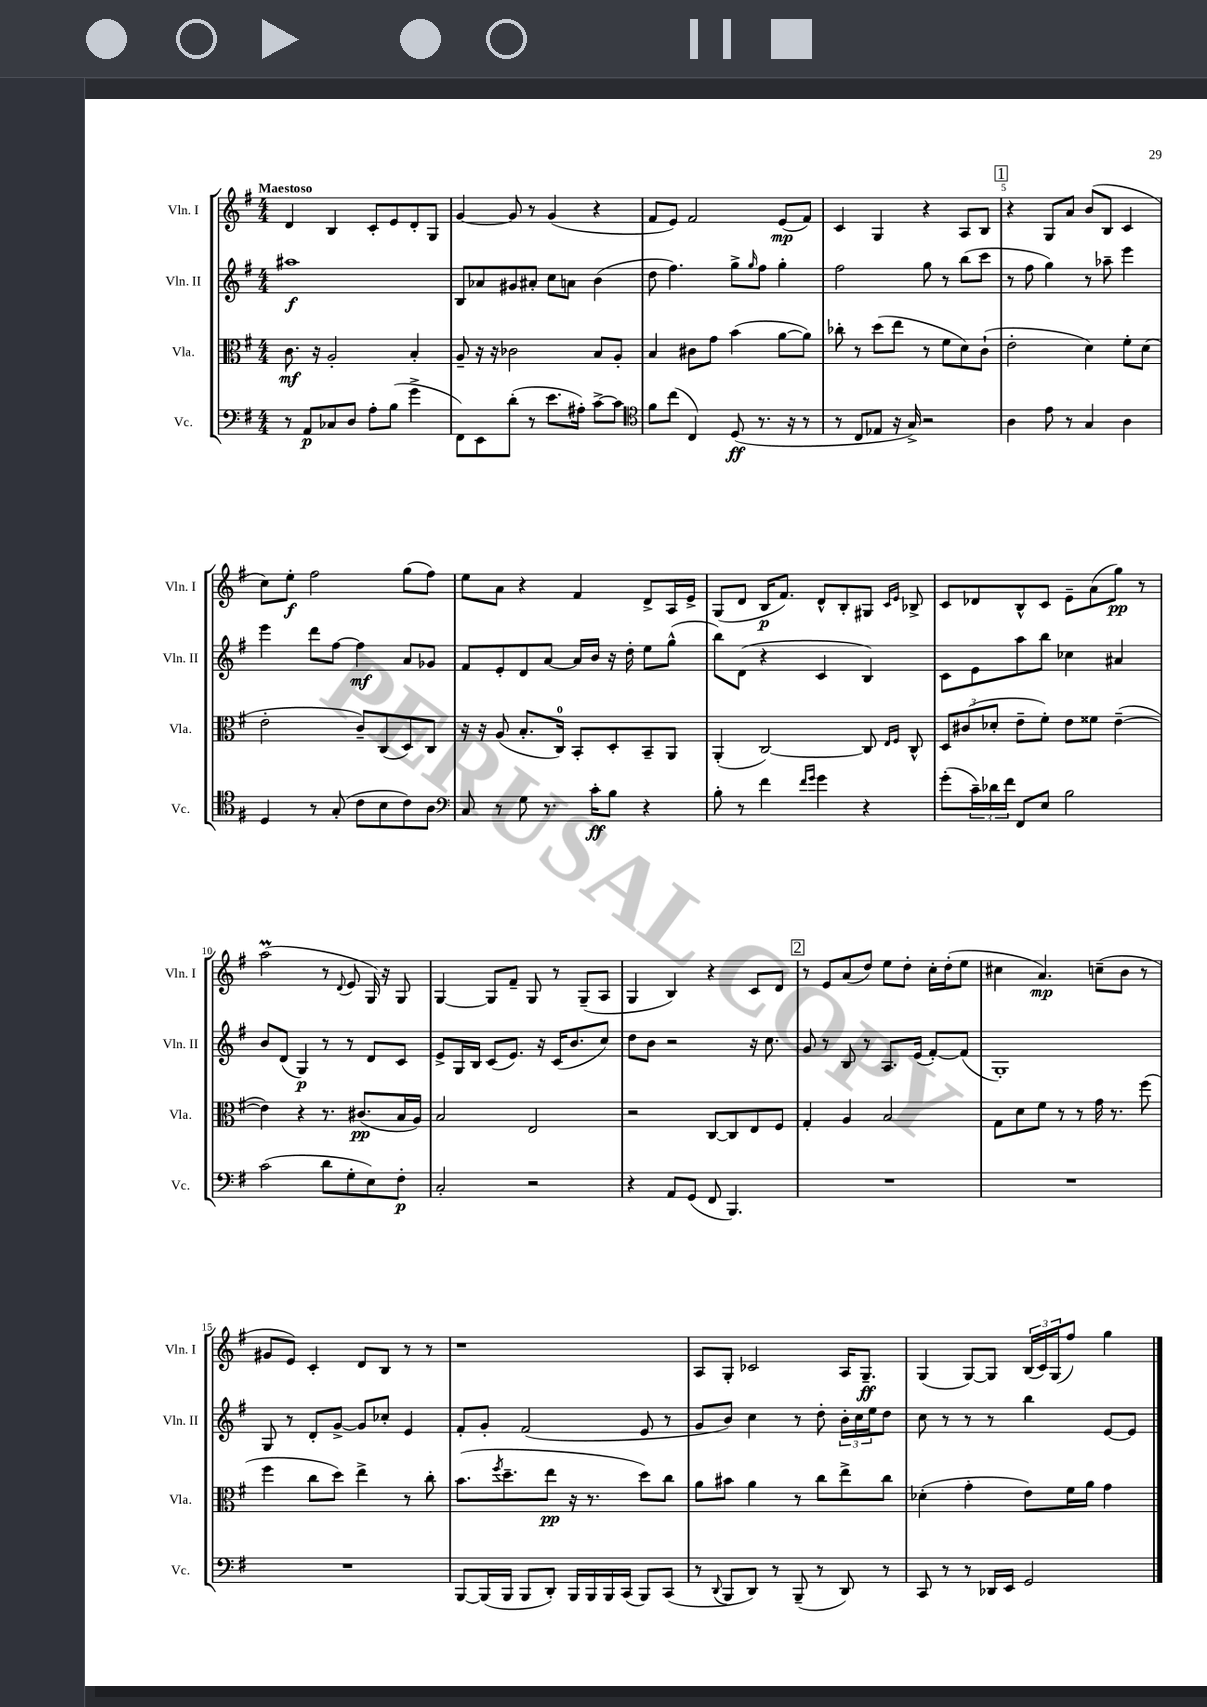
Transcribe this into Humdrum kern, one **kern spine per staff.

**kern	**dynam	**kern	**dynam	**kern	**dynam	**kern	**dynam
*part4	*part4	*part3	*part3	*part2	*part2	*part1	*part1
*staff4	*staff4	*staff3	*staff3	*staff2	*staff2	*staff1	*staff1
*I"Vc.	*	*I"Vla.	*	*I"Vln. II	*	*I"Vln. I	*
*I'Vc.	*	*I'Vla.	*	*I'Vln. II	*	*I'Vln. I	*
*clefF4	*	*clefC3	*	*clefG2	*	*clefG2	*
*k[f#]	*	*k[f#]	*	*k[f#]	*	*k[f#]	*
*M4/4	*	*M4/4	*	*M4/4	*	*M4/4	*
=1	=1	=1	=1	=1	=1	=1	=1
!	!	!	!	!	!	!LO:TX:a:B:t=Maestoso	!
8r	.	8.c\	mf	1aa#X	f	4d/	.
8AA/L	p	.	.	.	.	.	.
.	.	16r	.	.	.	.	.
8C-X/	.	2A'/	.	.	.	4B/	.
8D/J	.	.	.	.	.	.	.
8A'\L	.	.	.	.	.	8c'/L	.
(8B\J	.	.	.	.	.	8e/	.
4g^\	.	4B'/	.	.	.	8d'/	.
.	.	.	.	.	.	8G/J	.
=2	=2	=2	=2	=2	=2	=2	=2
8FF#\L)	.	8A~/	.	8B/L	.	[4g/	.
8EE\	.	16r	.	8a-X/	.	.	.
.	.	16r	.	.	.	.	.
(8d'\J	.	2c-X\	.	8g#X/	.	8g/]	.
8r	.	.	.	8a#X'/J	.	8r	.
8.e\L	.	.	.	8cc\L	.	(4g/	.
.	.	.	.	8an\J	.	.	.
16A#X'\Jk)	.	.	.	.	.	.	.
[8c^\L	.	8B/L	.	(4b\	.	4r	.
8c\J]	.	8A'/J	.	.	.	.	.
=3	=3	=3	=3	=3	=3	=3	=3
*clefC4	*	*	*	*	*	*	*
8f#\L	.	4B/	.	8dd\	.	8f#/L	.
(8cc\J	.	.	.	4.ff#\)	.	8e/J)	.
4C/)	.	8c#X\L	.	.	.	2f#/	.
.	.	8g\J	.	.	.	.	.
(8D/	ff	(4b\	.	8gg^\L	.	.	.
.	.	.	.	16qqgg/	.	.	.
8.r	.	.	.	8ff#\J	.	.	.
.	.	[8a\L	.	4gg'\	.	(8e/L	mp
16r	.	.	.	.	.	.	.
8r	.	8a\J])	.	.	.	8f#/J)	.
=4	=4	=4	=4	=4	=4	=4	=4
8r	.	8cc-X'\	.	2ff#\	.	4c/	.
8C/L	.	8r	.	.	.	.	.
8E-X/J	.	(8dd\L	.	.	.	4G/	.
16r	.	8ee\J	.	.	.	.	.
16G^/)	.	.	.	.	.	.	.
2r	.	8r	.	8gg\	.	4r	.
.	.	8f#\L	.	8r	.	.	.
.	.	8d\)	.	(8bb\L	.	8A/L	.
.	.	(8c`\J	.	8ccc\J	.	8B/J	.
!!LO:REH:place=s1:t=1
=5	=5	=5	=5	=5	=5	=5	=5
4A\	.	2e'\	.	8r	.	4r	.
.	.	.	.	8ff#\	.	.	.
8e\	.	.	.	4gg\)	.	8G/L	.
8r	.	.	.	.	.	8a/J	.
4G/	.	4d\)	.	8r	.	(8b/L	.
.	.	.	.	8aa-X~\	.	8B/J	.
4A\	.	8f#'\L	.	4eee\	.	4c/	.
.	.	(8d\J	.	.	.	.	.
!!LO:LB:g=z
=6	=6	=6	=6	=6	=6	=6	=6
4D/	.	2e'\	.	4eee\	.	8cc\L)	.
.	.	.	.	.	.	8ee'\J	f
8r	.	.	.	8ddd\L	.	2ff#\	.
(8G'/	.	.	.	[8ff#\J	.	.	.
8c\L	.	8c~/L)	.	4ff#\]	mf	.	.
8B\	.	(8C/	.	.	.	.	.
8c\)	.	8D/)	.	8a/L	.	(8gg\L	.
8A\J	.	8C/J	.	8g-X/J	.	8ff#\J)	.
=7	=7	=7	=7	=7	=7	=7	=7
*clefF4	*	*	*	*	*	*	*
8C/	.	16r	.	8f#/L	.	8ee\L	.
.	.	16r	.	.	.	.	.
8r	.	(8A/	.	8e'/	.	8a\J	.
8G\	.	8.B'/L	.	8d/	.	4r	.
8.r	.	.	.	[8a/J	.	.	.
.	.	16C/Jk)	.	.	.	.	.
.	.	8BB'/L	.	16a/LL]	.	4f#/	.
16c'\KL	ff	.	.	16b/JJ	.	.	.
8B\J	.	8D'/	.	16r	.	.	.
.	.	.	.	16dd'\	.	.	.
4r	.	8BB~/	.	8ee\L	.	8d^/L	.
.	.	8AA/J	.	(8gg^^\J	.	16A/L	.
.	.	.	.	.	.	16e^/JJ	.
=8	=8	=8	=8	=8	=8	=8	=8
8B'\	.	(4AA'/	.	8bb\L)	.	(8G/L	.
8r	.	.	.	(8d\J	.	8d/J	.
4f#\	.	[2C/)	.	4r	.	16B/KL	p
.	.	.	.	.	.	8.f#/J)	.
16qqf#/LL	.	.	.	.	.	.	.
16qqg/JJ	.	.	.	.	.	.	.
4g\	.	.	.	4c/	.	8d^^/L	.
.	.	.	.	.	.	8B'/	.
4r	.	8C/]	.	4B/)	.	8G#X/J	.
.	.	16qqE/LL	.	.	.	16qqc/LL	.
.	.	16qqF#/JJ	.	.	.	16qqe/JJ	.
.	.	8C^^/	.	.	.	8B-X^/	.
=9	=9	=9	=9	=9	=9	=9	=9
(8g'\L	.	12D/L	.	8c\L	.	8c/L	.
.	.	(12c#X/	.	.	.	.	.
24c~\L)	.	.	.	8e\	.	8d-X/	.
24d-X\	.	12d-X'/J	.	.	.	.	.
24f#\JJ	.	.	.	.	.	.	.
8FF#/L	.	8e~\L	.	8aa\	.	8B^^/	.
8E/J	.	8f#'\J)	.	8bb\J	.	8c/J	.
2B\	.	8e\L	.	4cc-X\	.	8e~\L	.
.	.	8f##X\J	.	.	.	(8a\	.
.	.	([4e~\	.	4a#X/	.	8gg\J)	pp
.	.	.	.	.	.	8r	.
!!LO:LB:g=z
=10	=10	=10	=10	=10	=10	=10	=10
(2c\	.	4e\])	.	8b/L	.	(2aaM\	.
.	.	.	.	(8d/J	.	.	.
.	.	4r	.	4G/)	p	.	.
8d\L	.	8.r	.	8r	.	8r	.
.	.	.	.	.	.	8qqd/	.
8G'\	.	.	.	8r	.	8e/	.
.	.	(8.c#X/L	pp	.	.	.	.
8E\)	.	.	.	8d/L	.	16G/)	.
.	.	.	.	.	.	16r	.
8F#'\J	p	16B/L	.	8c/J	.	8G/	.
.	.	16A/JJ)	.	.	.	.	.
=11	=11	=11	=11	=11	=11	=11	=11
2C'/	.	2B/	.	8e^/L	.	[4G/	.
.	.	.	.	16G/L	.	.	.
.	.	.	.	16B/JJ	.	.	.
.	.	.	.	(8c/L	.	8G/L]	.
.	.	.	.	8.e/J)	.	8f#~/J	.
2r	.	2E/	.	.	.	8G/	.
.	.	.	.	16r	.	.	.
.	.	.	.	(16c/KL	.	8r	.
.	.	.	.	8.b/	.	.	.
.	.	.	.	.	.	(8G~/L	.
.	.	.	.	8cc/J)	.	8A/J	.
=12	=12	=12	=12	=12	=12	=12	=12
4r	.	2r	.	8dd\L	.	4G/	.
.	.	.	.	8b\J	.	.	.
8AA/L	.	.	.	2r	.	4B/)	.
(8GG/J	.	.	.	.	.	.	.
8FF#/	.	[8C/L	.	.	.	4r	.
4.BBB/)	.	8C/]	.	.	.	.	.
.	.	8E/	.	16r	.	8c/L	.
.	.	.	.	8.cc\	.	.	.
.	.	8F#/J	.	.	.	8d/J	.
!!LO:REH:place=s1:t=2
=13	=13	=13	=13	=13	=13	=13	=13
1r	.	4G'/	.	8g/	.	8r	.
.	.	.	.	8r	.	8e/L	.
.	.	4A/	.	8B/	.	(8a/	.
.	.	.	.	8r	.	8dd/J)	.
.	.	2B/	.	8.A/L	.	8ee\L	.
.	.	.	.	.	.	8dd'\J	.
.	.	.	.	(16e/Jk	.	.	.
.	.	.	.	[8f#'/L)	.	16cc'\LL	.
.	.	.	.	.	.	(16dd'\J	.
.	.	.	.	(8f#/J]	.	8ee\J	.
=14	=14	=14	=14	=14	=14	=14	=14
1r	.	8G\L	.	1G')	.	4cc#X\	.
.	.	8d\	.	.	.	.	.
.	.	8f#\J	.	.	.	4.a/)	mp
.	.	8r	.	.	.	.	.
.	.	8r	.	.	.	.	.
.	.	16g\	.	.	.	(8ccn~\L	.
.	.	8.r	.	.	.	.	.
.	.	.	.	.	.	8b\J	.
.	.	(8ff#\	.	.	.	8r	.
!!LO:LB:g=z
=15	=15	=15	=15	=15	=15	=15	=15
1r	.	4ff#\	.	8G/	.	8g#X/L	.
.	.	.	.	8r	.	8e/J)	.
.	.	8cc\L	.	8d'/L	.	4c'/	.
.	.	8dd\J)	.	[8g^/J	.	.	.
.	.	4ee^\	.	8g/L]	.	8d/L	.
.	.	.	.	8cc-X'/J	.	8B/J	.
.	.	8r	.	4e/	.	8r	.
.	.	8cc'\	.	.	.	8r	.
=16	=16	=16	=16	=16	=16	=16	=16
[8BBB/L	.	(8.b\L	.	8f#'/L	.	1r	.
(16BBB/L]	.	.	.	8g'/J	.	.	.
.	.	8qff#/	.	.	.	.	.
16BBB/JJ	.	8.dd~\	.	.	.	.	.
8BBB/L	.	.	.	(2f#/	.	.	.
8DD'/J)	.	8ee\J	pp	.	.	.	.
16BBB/LL	.	16r	.	.	.	.	.
16BBB/	.	8.r	.	.	.	.	.
16BBB/	.	.	.	.	.	.	.
(16CC/JJ	.	.	.	.	.	.	.
8BBB/L)	.	8dd\L)	.	8e/	.	.	.
(8CC/J	.	8cc\J	.	8r	.	.	.
=17	=17	=17	=17	=17	=17	=17	=17
8r	.	8a\L	.	8g/L	.	8A/L	.
8qqDD/	.	.	.	.	.	.	.
8BBB/L	.	8b#X\J	.	8b/J)	.	8G'/J	.
8DD/J)	.	4a\	.	4cc\	.	2c-X/	.
8r	.	.	.	.	.	.	.
(8BBB~/	.	8r	.	8r	.	.	.
8r	.	8cc\L	.	8dd'\	.	.	.
8DD/)	.	8ee^\	.	24b'\LL	.	16A/KL	.
.	.	.	.	24cc\	.	.	.
.	.	.	.	.	.	8.G~/J	ff
.	.	.	.	24ee\J	.	.	.
8r	.	8cc\J	.	8dd\J	.	.	.
=18	=18	=18	=18	=18	=18	=18	=18
8CC/	.	(4d-X'\	.	8cc\	.	(4G/	.
8r	.	.	.	8r	.	.	.
8r	.	4g'\	.	8r	.	[8G/L)	.
16DD-X/LL	.	.	.	8r	.	8G/J]	.
16EE/JJ	.	.	.	.	.	.	.
2GG/	.	8e\L)	.	4bb\	.	(24B/LL	.
.	.	.	.	.	.	24c/)	.
.	.	.	.	.	.	(24G/J	.
.	.	16f#\L	.	.	.	8ff#/J)	.
.	.	16a\JJ	.	.	.	.	.
.	.	4g\	.	[8e/L	.	4gg\	.
.	.	.	.	8e/J]	.	.	.
==	==	==	==	==	==	==	==
*-	*-	*-	*-	*-	*-	*-	*-
